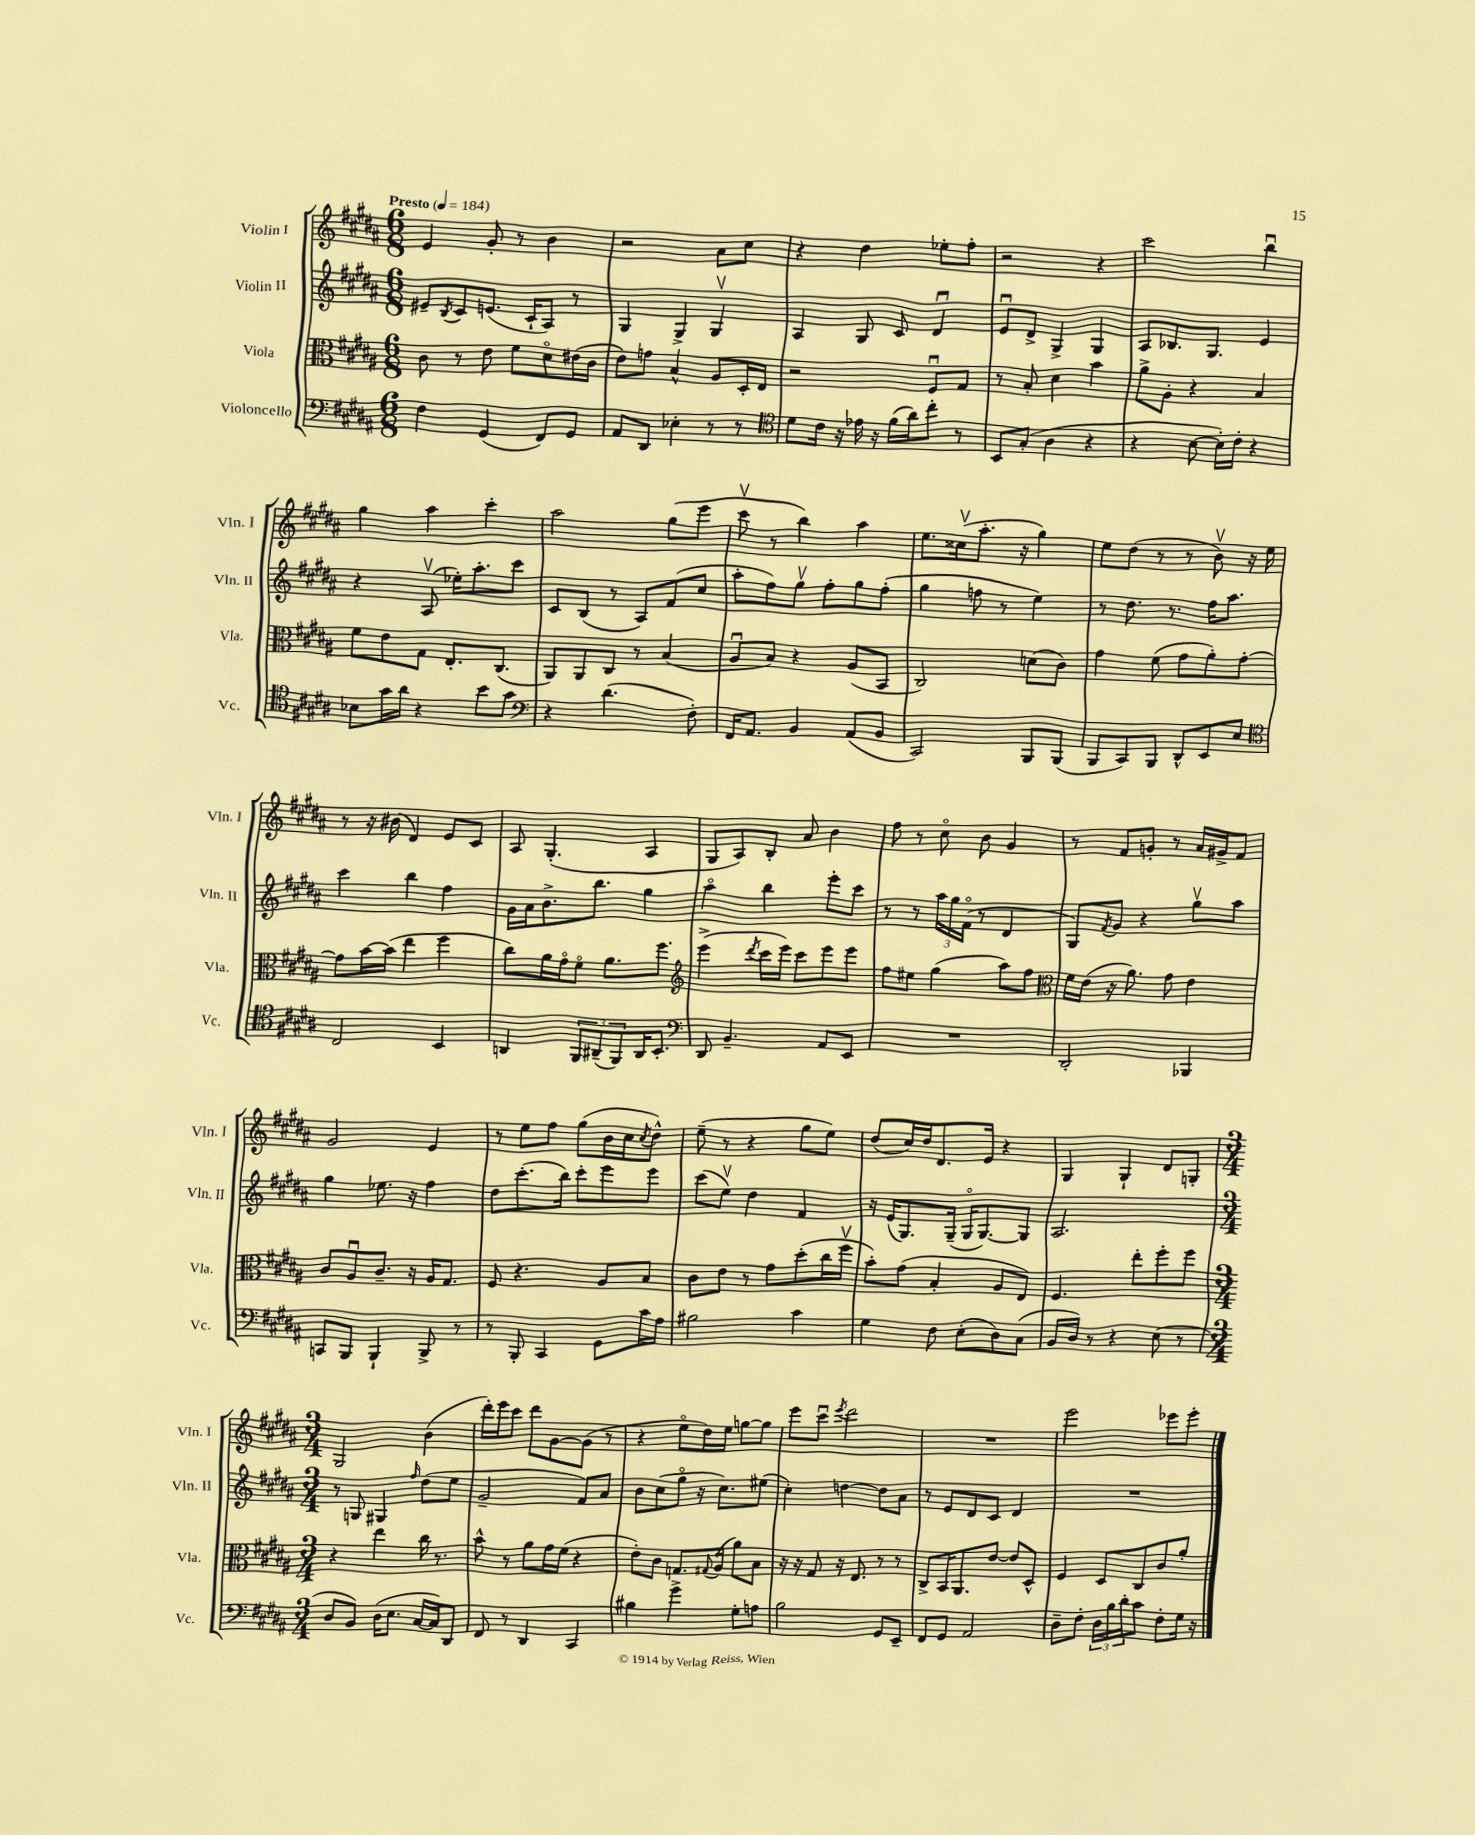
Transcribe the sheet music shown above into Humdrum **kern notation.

**kern	**kern	**kern	**kern
*part4	*part3	*part2	*part1
*staff4	*staff3	*staff2	*staff1
*I"Violoncello	*I"Viola	*I"Violin II	*I"Violin I
*I'Vc.	*I'Vla.	*I'Vln. II	*I'Vln. I
*clefF4	*clefC3	*clefG2	*clefG2
*k[f#c#g#d#a#]	*k[f#c#g#d#a#]	*k[f#c#g#d#a#]	*k[f#c#g#d#a#]
*M6/8	*M6/8	*M6/8	*M6/8
*MM184	*MM184	*MM184	*MM184
=1	=1	=1	=1
!	!	!	!LO:TX:a:B:t=Presto
4F#\	8c#\	8e#X~/L	4e/
.	.	8qB/	.
.	8r	8c#/	.
(4GG#/	8e\	(8.en/J	8g#'/
.	8f#\L	.	8r
.	.	16c#`/KL	.
8FF#/L)	8d#\	8A#/J)	4b\
8GG#/J	(16e#X\L	8r	.
.	16c#\JJ	.	.
=2	=2	=2	=2
8AA#/L	8e\L)	4G#/	2r
8DD#/J	8gn\J	.	.
4E-X'\	4B^^/	4G#^/	.
8r	8A#/L	4G#v/	8a#\L
8r	16D#'/L	.	8cc#\J
.	16E/JJ	.	.
=3	=3	=3	=3
*clefC4	*	*	*
8d#\L	2r	4A#/	4r
16c#\Jk	.	.	.
16r	.	.	.
16e-X\	.	8G#/	4dd#\
16r	.	.	.
(16f#\LL	.	8c#/	.
16a#\J)	.	.	.
8cc#'\J	8F#u/L	4d#u/	8ee-X'\L
8r	8G#/J	.	8ff#'\J
=4	=4	=4	=4
8BB/L	8r	8eu/L	2r
(8G#'/J	8B'/	8d#^/J	.
4A#\	4d#\	4G#^/	.
4r	4b\	4G#/	4r
=5	=5	=5	=5
4r	8a#^\L	8A#/L	2ccc#\
.	8A#'\J	8.B-X/	.
[8B\	4r	.	.
.	.	8.G#/J	.
16B'\LL])	.	.	.
16c#'\JJ	.	.	.
4r	4B/	4e/	4bbu\
!!LO:LB:g=z
=6	=6	=6	=6
8B-X\L	8f#\L	4r	4gg#\
16g#\L	8e\	.	.
16a#\JJ	.	.	.
4r	8G#\J	(8A#v/	4aa#\
.	8.E'/L	16ee-X'\KL)	.
.	.	8.aa#'\	.
8b\L	.	.	4ccc#'\
.	(8.C#/J	.	.
8g#\J	.	8ccc#\J	.
=7	=7	=7	=7
*clefF4	*	*	*
4r	8AA#/L)	8c#/L	2aa#\
.	8AA#/	(8B/J	.
(4.d#\	8C#/J	8r	.
.	8r	8A#/L)	.
.	(4B/	(8f#/	(8gg#\L
8F#'\)	.	8cc#/J	8eee\J
=8	=8	=8	=8
16FF#/KL	8A#u/L	8aa#'\L	8ccc#v\
8.AA#/J	.	.	.
.	8B/J)	8ff#\)	8r
4BB/	4r	8gg#v\J	4bb\)
.	.	8ff#'\L	.
(8AA#/L	(8A#/L	8gg#\	4aa#\
8BB/J	8BB/J	(8ff#'\J	.
=9	=9	=9	=9
2CC#/)	2C#/)	4gg#\	8.ee\L
.	.	.	(16cc##Xv\k
.	.	8ffn\	8.aa#'\J
.	.	8r	.
.	.	.	16r
8BBB/L	(8dn\L	4ee\)	4gg#\)
(8BBB/J	8c#\J)	.	.
=10	=10	=10	=10
8BBB/L	4g#\	8r	8ee\L
8CC#/)	.	8.dd#\	(8dd#\J
8BBB/J	(8f#\	.	8r
.	.	8.r	.
8DD#^^/L	8g#\L	.	8r
8EE/	8a#'\)	16ff#\KL	8bv\)
.	.	8.aa#\J	.
8E/J	[8g#'\J	.	16r
.	.	.	16ee\
!!LO:LB:g=z
=11	=11	=11	=11
*clefC4	*	*	*
2C#/	8g#\L]	4ccc#\	8r
.	[16b\L	.	16r
.	(16b\JJ]	.	(16b#X\
.	4ee\	4bb\	4d#/)
4BB/	4ff#\	4ff#\	8e/L
.	.	.	8c#/J
=12	=12	=12	=12
4AAn/	8cc#\L)	16g#\LL	8A#/
.	.	16a#\J	.
.	16a#\L	8.b^\	(4.G#'/
.	16g#\J	.	.
12FF#/L	8f#\J	.	.
.	.	8.bb\J	.
(12AA#X~/	.	.	.
.	8.a#\L	.	.
12FF#/)	.	.	.
16AA#/K	.	4gg#\	4A#/
8.BB'/J	8.ff#\J	.	.
=13	=13	=13	=13
*clefF4	*clefG2	*	*
8DD#/	(4eee^\	4aa#\	8G#/L
4.BB~/	.	.	8A#/)
.	8qddd#/	.	.
.	16ccc#\LL	4bb\	8B'/J
.	16eee\JJ)	.	.
.	8ccc#\L	.	8a#/
8AA#/L	8eee\	8eee'\L	4b\
8EE/J	8eee\J	8ccc#\J	.
=14	=14	=14	=14
2.r	8ff#\L	8r	8ff#\
.	8ee#X\J	8r	8r
.	(4gg#\	24aa#\LL	8cc#\
.	.	24gg#\	.
.	.	(24f#\JJ	.
.	.	8r	8b\
.	8aa#\L)	4d#/	4g#/
.	8ff#\J	.	.
=15	=15	=15	=15
*	*clefC3	*	*
2DD#'/	16f#\LL	8G#/L)	8r
.	(16e\JJ	.	.
.	.	8qf#/	.
.	16r	8g#/J	8f#/L
.	8.a#\)	.	.
.	.	4r	8gn'/J
.	8g#\	.	8r
4BBB-X/	4e\	8gg#v\L	16a#/LL
.	.	.	16g#X^/J
.	.	8aa#\J	8f#/J
!!LO:LB:g=z
=16	=16	=16	=16
8CCn/L	8c#/L	4gg#\	2g#/
8BBB/J	8A#u/	.	.
4BBB`/	8.c#~/J	8.ee-X\	.
.	16r	16r	.
8BBB^/	16A#/KL	4ff#\	4e/
.	8.G#/J	.	.
8r	.	.	.
=17	=17	=17	=17
8r	8F#/	8dd#\L	8r
8BBB'/	4.r	(8.ccc#'\	8ee\L
4CC#/	.	.	8ff#\J
.	.	16bb\Jk)	.
.	.	8ccc#'\L	(8gg#\L
8GG#\L	8A#/L	8eee\	16b\L
.	.	.	16cc#\J
.	.	.	8qcc#/
16c#\L	8B/J	8eee\J	8dd#^^\J)
16A#\JJ	.	.	.
=18	=18	=18	=18
2B#X\	8c#\L	(8ccc#\L	(8ee~\
.	8e\J	8eev\J)	8r
.	8r	4dd#\	4r
.	8g#\L	.	.
4c#\	(8dd#'\	4f#/	8gg#\L
.	16cc#\L	.	8ee\J)
.	16ff#v\JJ	.	.
=19	=19	=19	=19
4G#\	8b'\L)	16r	(8dd#/L
.	.	(16e/KL	.
.	(8g#\J	8.G#/)	16cc#/L)
.	.	.	16dd#/J
8F#\	4B'/	.	8.d#/
.	.	(16G#~/Jk	.
(8E'\L	.	16G#/KL	.
.	.	[8.G#/)	16e/Jk
8D#\)	8A#/L	.	4r
(8C#\J	8E/J)	8G#/J]	.
=20	=20	=20	=20
16BB/LL	4.F#/	2.A#/	4G#/
16D#/JJ)	.	.	.
8r	.	.	.
4r	.	.	4G#`/
.	8ee'\L	.	.
(8E\	8ff#'\	.	8d#/L
8r	8ff#\J	.	8Gn'/J
!!LO:LB:g=z
=21	=21	=21	=21
*M3/4	*M3/4	*M3/4	*M3/4
8D#/L	4r	8r	2G#/
8BB/J)	.	8Gn/	.
(16D#\KL	4ee\	4G#X/	.
8.E\J	.	.	.
.	.	16qqff#/	.
[16C#/LL	16cc#\	(8dd#\L	(4b\
16C#/J])	8.r	.	.
8DD#/J	.	8ee\J	.
=22	=22	=22	=22
8FF#/	8b^^\	2g#~/	16ddd#'\LL)
.	.	.	16eee\J
8r	8r	.	8ccc#\J
4DD#/	8a#\L	.	8ddd#\L
.	16g#\L	.	[8g#\
.	(16f#\JJ	.	.
4CC#/	4r	8f#/L)	(8g#\J]
.	.	8a#/J	8r
=23	=23	=23	=23
4B#X\	8e'\L)	8b\L	4r
.	8c#\J	(8cc#\	.
4g#^\	8.Gn/L	8gg#\J	8ee\L
.	.	16r	16dd#\L)
.	8qqG#X/	.	.
.	(16A#/Jk	8.cc#\L)	16ee\JJ
8G#'\L	8a#\L)	.	[8ggn\L
8An\J	8B\J	(8ee#X\J	8gg\J]
=24	=24	=24	=24
2B\	16r	4cc#'\)	8eee\L
.	16r	.	.
.	8G#/	.	8ccc#u\J
.	.	.	8qeee/
.	16r	[4ddn\	2ddd#\
.	8.E/	.	.
8GG#/L	8r	8dd\L]	.
8EE~/J	8r	8a#\J	.
=25	=25	=25	=25
8FF#/L	8C#^/L	8r	2.r
8GG#/J	16BB/K	8e/L	.
.	8.AA#/	.	.
2AA#/	.	8d#/	.
.	[8e/J	8c#/J	.
.	8e/L]	4d#/	.
.	8D#^^/J	.	.
=26	=26	=26	=26
8D#~\L	4F#/	2.r	2eee\
8F#'\J	.	.	.
24D#\LL	8D#/L	.	.
24B\	.	.	.
24d#'\J	.	.	.
8c#\J	8C#/	.	.
8F#'\L	8c#/	.	8eee-X\L
16G#\Jk	8a#'/J	.	8eee-'\J
16r	.	.	.
==	==	==	==
*-	*-	*-	*-
